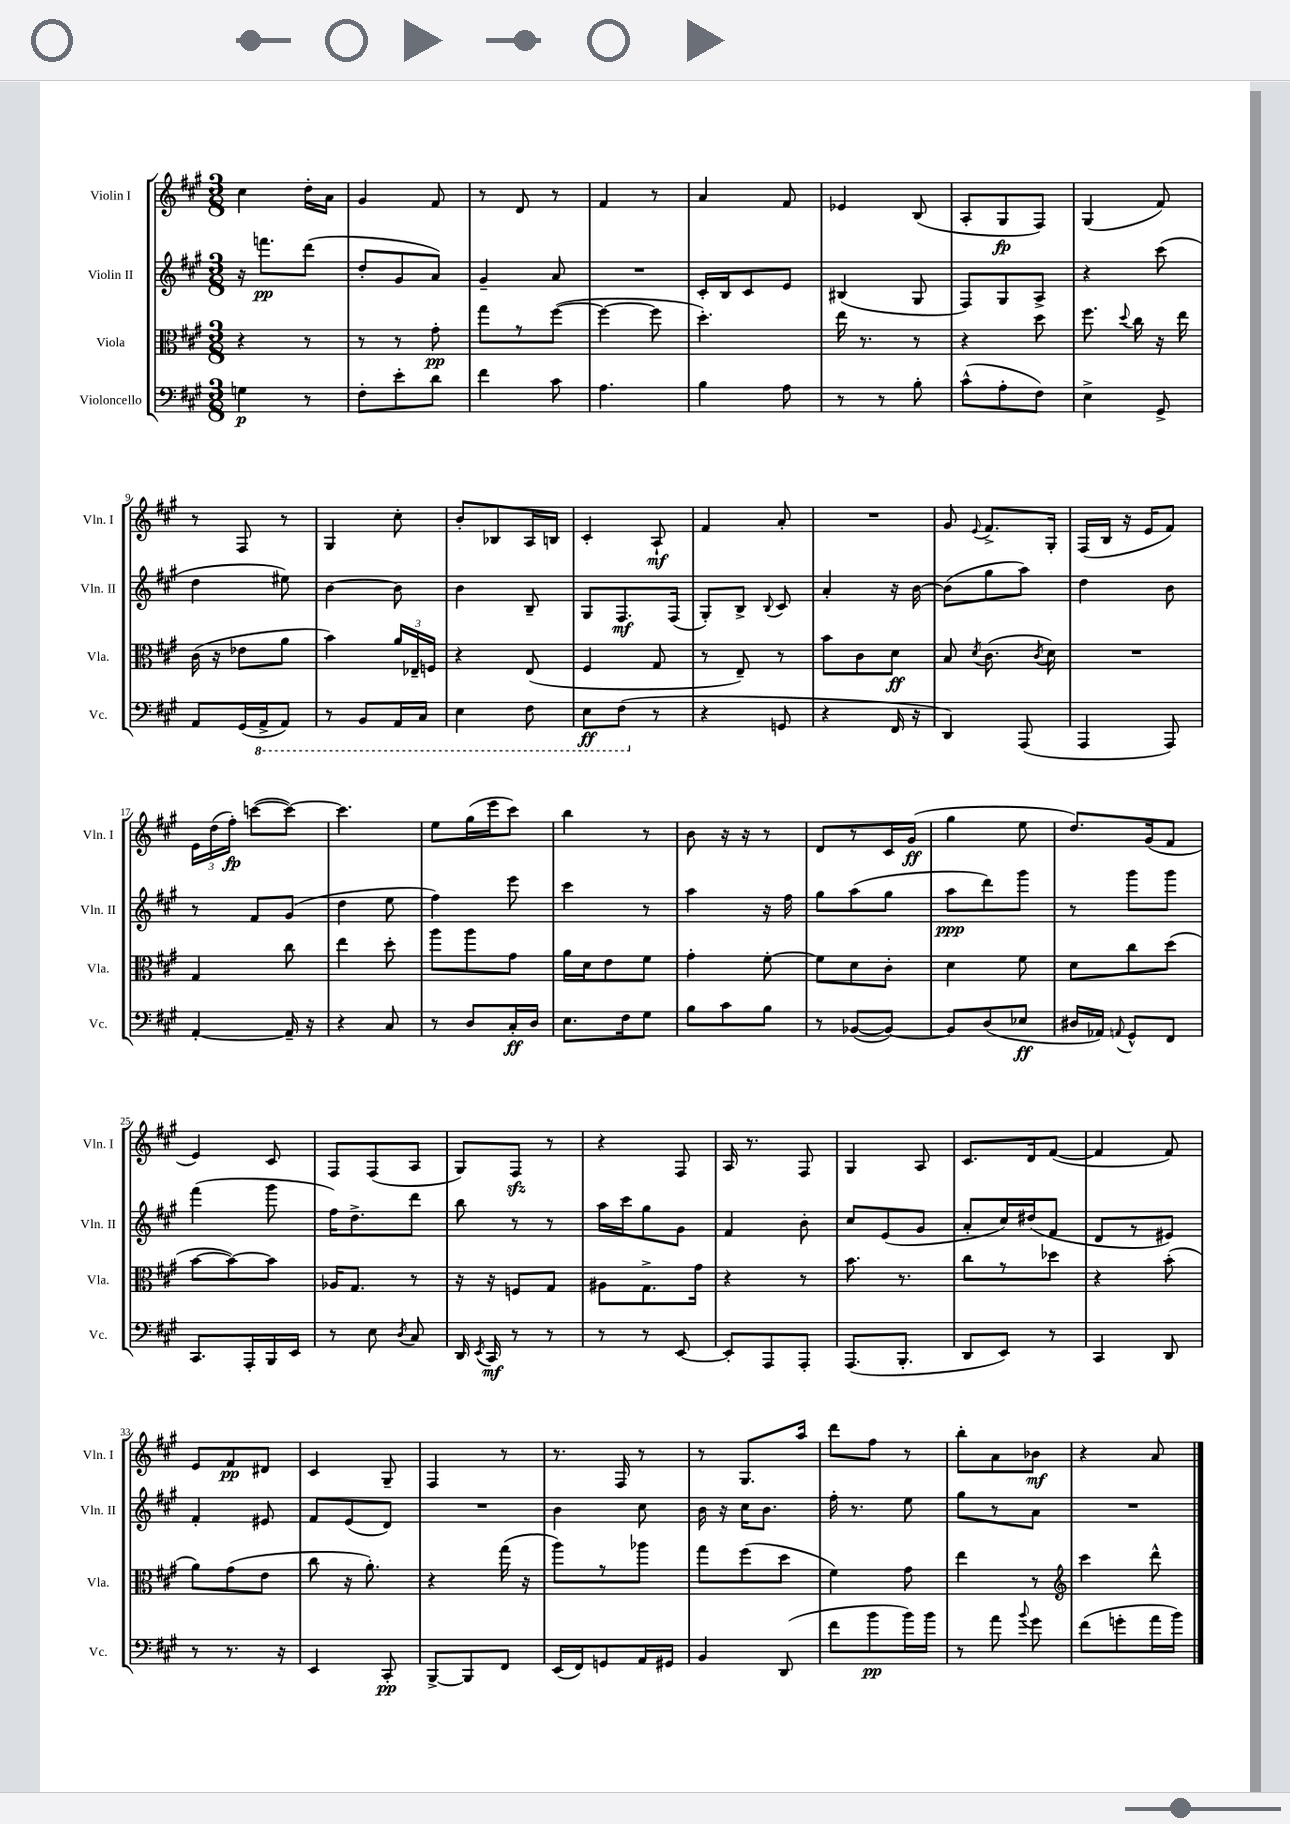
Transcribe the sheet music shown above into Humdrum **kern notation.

**kern	**dynam	**kern	**dynam	**kern	**dynam	**kern	**dynam
*part4	*part4	*part3	*part3	*part2	*part2	*part1	*part1
*staff4	*staff4	*staff3	*staff3	*staff2	*staff2	*staff1	*staff1
*I"Violoncello	*	*I"Viola	*	*I"Violin II	*	*I"Violin I	*
*I'Vc.	*	*I'Vla.	*	*I'Vln. II	*	*I'Vln. I	*
*clefF4	*	*clefC3	*	*clefG2	*	*clefG2	*
*k[f#c#g#]	*	*k[f#c#g#]	*	*k[f#c#g#]	*	*k[f#c#g#]	*
*M3/8	*	*M3/8	*	*M3/8	*	*M3/8	*
=1	=1	=1	=1	=1	=1	=1	=1
4Gn\	p	4r	.	16r	.	4cc#\	.
.	.	.	.	8.fffn\L	pp	.	.
8r	.	8r	.	(8ddd\J	.	16dd'\LL	.
.	.	.	.	.	.	16a\JJ	.
=2	=2	=2	=2	=2	=2	=2	=2
8F#'\L	.	8r	.	8dd'/L	.	4g#/	.
8e'\	.	8r	.	8g#/	.	.	.
8d\J	.	8g#'\	pp	8a/J)	.	8f#/	.
=3	=3	=3	=3	=3	=3	=3	=3
4f#\	.	8gg#\L	.	4g#~/	.	8r	.
.	.	8r	.	.	.	8d/	.
8c#\	.	([8ff#\J	.	8a/	.	8r	.
=4	=4	=4	=4	=4	=4	=4	=4
4.A\	.	4ff#\_	.	4.r	.	4f#/	.
.	.	8ff#\]	.	.	.	8r	.
=5	=5	=5	=5	=5	=5	=5	=5
4B\	.	4.dd'\)	.	16c#'/LL	.	4a/	.
.	.	.	.	16B/J	.	.	.
.	.	.	.	8c#/	.	.	.
8A\	.	.	.	8e/J	.	8f#/	.
=6	=6	=6	=6	=6	=6	=6	=6
8r	.	16ee\	.	(4B#X/	.	4e-X/	.
.	.	8.r	.	.	.	.	.
8r	.	.	.	.	.	.	.
8B'\	.	8r	.	8G#/	.	(8B/	.
=7	=7	=7	=7	=7	=7	=7	=7
(8c#^^\L	.	4r	.	8F#/L)	.	8A'/L	.
8A'\	.	.	.	8G#/	.	8G#/	fp
8F#\J)	.	8dd\	.	8A^/J	.	8F#/J)	.
=8	=8	=8	=8	=8	=8	=8	=8
4E^\	.	8.ff#\	.	4r	.	(4G#/	.
.	.	8qqdd/	.	.	.	.	.
.	.	16cc#\	.	.	.	.	.
8GG#^/	.	16r	.	(8ccc#\	.	8f#/)	.
.	.	16ee\	.	.	.	.	.
!!LO:LB:g=z
=9	=9	=9	=9	=9	=9	=9	=9
8AA/L	.	(16c#\	.	4dd\	.	8r	.
.	.	16r	.	.	.	.	.
(16GG#/L	.	8e-X\L	.	.	.	8F#/	.
*8ba	*	*	*	*	*	*	*
16AAA^/J	.	.	.	.	.	.	.
8AAA/J)	.	8a\J	.	8ee#X\)	.	8r	.
=10	=10	=10	=10	=10	=10	=10	=10
8r	.	4b\)	.	[4b\	.	4G#/	.
8BBB/L	.	.	.	.	.	.	.
16AAA/L	.	24a/LL	.	8b\]	.	8cc#'\	.
.	.	24E-X~/	.	.	.	.	.
16CC#/JJ	.	.	.	.	.	.	.
.	.	24Fn/JJ	.	.	.	.	.
=11	=11	=11	=11	=11	=11	=11	=11
4EE\	.	4r	.	4b\	.	8b'/L	.
.	.	.	.	.	.	8B-X/	.
8FF#\	.	(8E/	.	8B~/	.	16A/L	.
.	.	.	.	.	.	16Bn/JJ	.
=12	=12	=12	=12	=12	=12	=12	=12
8EE\L	ff	4F#/	.	8G#/L	.	4c#'/	.
(8FF#\J	.	.	.	8.F#/	mf	.	.
*X8ba	*	*	*	*	*	*	*
8r	.	8G#/	.	.	.	8A`/	mf
.	.	.	.	(16F#/Jk	.	.	.
=13	=13	=13	=13	=13	=13	=13	=13
4r	.	8r	.	8G#'/L)	.	4f#/	.
.	.	8E~/)	.	8B^/J	.	.	.
.	.	.	.	8qqB/	.	.	.
8GGn/	.	8r	.	8c#/	.	8a'/	.
=14	=14	=14	=14	=14	=14	=14	=14
4r	.	8b\L	.	4a'/	.	4.r	.
.	.	8c#\	.	.	.	.	.
16FF#/	.	8d\J	ff	16r	.	.	.
16r	.	.	.	[16b\	.	.	.
=15	=15	=15	=15	=15	=15	=15	=15
4DD/)	.	8B/	.	(8b\L]	.	8g#/	.
.	.	8qd/	.	.	.	8qqe/	.
.	.	(8.c#\	.	8gg#\	.	8.f#^/L	.
(8AAA/	.	.	.	8aa\J)	.	.	.
.	.	8qc#/	.	.	.	.	.
.	.	16d\)	.	.	.	16G#'/Jk	.
=16	=16	=16	=16	=16	=16	=16	=16
4AAA/	.	4.r	.	4dd\	.	(16F#/LL	.
.	.	.	.	.	.	16B/JJ	.
.	.	.	.	.	.	16r	.
.	.	.	.	.	.	16e/KL	.
8AAA/)	.	.	.	8b\	.	8f#/J)	.
!!LO:LB:g=z
=17	=17	=17	=17	=17	=17	=17	=17
[4AA'/	.	4G#/	.	8r	.	24e\LL	.
.	.	.	.	.	.	(24dd\	.
.	.	.	.	.	.	24ff#'\JJ)	fp
.	.	.	.	8f#/L	.	([8cccn\L	.
16AA~/]	.	8cc#\	.	(8g#/J	.	8ccc\J_)	.
16r	.	.	.	.	.	.	.
=18	=18	=18	=18	=18	=18	=18	=18
4r	.	4ee\	.	4dd\	.	4.ccc\]	.
8C#/	.	8dd'\	.	8ee\	.	.	.
=19	=19	=19	=19	=19	=19	=19	=19
8r	.	8aa\L	.	4ff#\)	.	8ee\L	.
8D/L	.	8aa\	.	.	.	(16gg#\L	.
.	.	.	.	.	.	16eee\J	.
16C#'/L	ff	8g#\J	.	8eee\	.	8ccc#\J)	.
16D/JJ	.	.	.	.	.	.	.
=20	=20	=20	=20	=20	=20	=20	=20
8.E\L	.	16a\LL	.	4ccc#\	.	4bb\	.
.	.	16d\J	.	.	.	.	.
.	.	8e\	.	.	.	.	.
16F#\k	.	.	.	.	.	.	.
8G#\J	.	8f#\J	.	8r	.	8r	.
=21	=21	=21	=21	=21	=21	=21	=21
8B\L	.	4g#'\	.	4aa\	.	8b\	.
8c#\	.	.	.	.	.	16r	.
.	.	.	.	.	.	16r	.
8B\J	.	[8f#'\	.	16r	.	8r	.
.	.	.	.	16ff#\	.	.	.
=22	=22	=22	=22	=22	=22	=22	=22
8r	.	8f#\L]	.	8gg#\L	.	8d/L	.
([8BB-X/L	.	8d\	.	(8aa\	.	8r	.
8BB-/J_)	.	8c#'\J	.	8gg#\J	.	16c#/L	.
.	.	.	.	.	.	(16g#/JJ	ff
=23	=23	=23	=23	=23	=23	=23	=23
8BB-/L]	.	4d\	.	8aa\L	ppp	4gg#\	.
(8D/	.	.	.	8ddd\)	.	.	.
8E-X/J	ff	8f#\	.	8ggg#\J	.	8ee\	.
=24	=24	=24	=24	=24	=24	=24	=24
16D#X/LL	.	8d\L	.	8r	.	8.dd/L)	.
16AA-X/JJ)	.	.	.	.	.	.	.
8qqAAn/	.	.	.	.	.	.	.
8GG#^^/L	.	8cc#\	.	8ggg#\L	.	.	.
.	.	.	.	.	.	(16g#/k	.
8FF#/J	.	(8dd\J	.	8ggg#\J	.	8f#/J	.
!!LO:LB:g=z
=25	=25	=25	=25	=25	=25	=25	=25
8.CC#/L	.	[8b\L	.	(4fff#\	.	4e/)	.
.	.	8b\_)	.	.	.	.	.
16AAA'/L	.	.	.	.	.	.	.
16BBB/	.	8b\J]	.	8ggg#\	.	8c#/	.
16EE/JJ	.	.	.	.	.	.	.
=26	=26	=26	=26	=26	=26	=26	=26
8r	.	16A-X/KL	.	16ff#\KL)	.	8F#/L	.
.	.	8.G#/J	.	8.dd^\	.	.	.
8E\	.	.	.	.	.	(8F#/	.
8qD/	.	.	.	.	.	.	.
8C#/	.	8r	.	8ddd\J	.	8A/J	.
=27	=27	=27	=27	=27	=27	=27	=27
16DD/	.	16r	.	8bb\	.	8G#/L)	.
8qEE/	.	.	.	.	.	.	.
16CC#/	mf	16r	.	.	.	.	.
8r	.	8Fn/L	.	8r	.	8F#zz/J	.
8r	.	8G#/J	.	8r	.	8r	.
=28	=28	=28	=28	=28	=28	=28	=28
8r	.	8A#X\L	.	16aa\LL	.	4r	.
.	.	.	.	16ccc#\J	.	.	.
8r	.	8.G#^\	.	8gg#\	.	.	.
[8EE/	.	.	.	8g#\J	.	8F#/	.
.	.	16g#\Jk	.	.	.	.	.
=29	=29	=29	=29	=29	=29	=29	=29
8EE'/L]	.	4r	.	4f#/	.	16A/	.
.	.	.	.	.	.	8.r	.
8AAA/	.	.	.	.	.	.	.
8AAA'/J	.	8r	.	8b'\	.	8F#/	.
=30	=30	=30	=30	=30	=30	=30	=30
(8.AAA/L	.	8.b\	.	8cc#/L	.	4G#/	.
.	.	.	.	(8e/	.	.	.
8.BBB'/J	.	8.r	.	.	.	.	.
.	.	.	.	8g#/J	.	8A/	.
=31	=31	=31	=31	=31	=31	=31	=31
8DD/L	.	8cc#\L	.	8a'/L	.	8.c#/L	.
8EE/J)	.	8r	.	16cc#/L)	.	.	.
.	.	.	.	(16dd#X/J	.	16d/k	.
8r	.	8dd-X\J	.	8f#/J	.	([8f#/J	.
=32	=32	=32	=32	=32	=32	=32	=32
4CC#/	.	4r	.	8d/L	.	4f#/]	.
.	.	.	.	8r	.	.	.
8DD/	.	(8b'\	.	8e#X/J)	.	8f#/)	.
!!LO:LB:g=z
=33	=33	=33	=33	=33	=33	=33	=33
8r	.	8a\L)	.	4f#'/	.	8e/L	.
8.r	.	(8g#\	.	.	.	8f#/	pp
.	.	8e\J	.	8e#X/	.	8d#X/J	.
16r	.	.	.	.	.	.	.
=34	=34	=34	=34	=34	=34	=34	=34
4EE/	.	8cc#\	.	8f#/L	.	4c#/	.
.	.	16r	.	(8e/	.	.	.
.	.	8.a'\)	.	.	.	.	.
8CC#'/	pp	.	.	8d/J)	.	8G#~/	.
=35	=35	=35	=35	=35	=35	=35	=35
[8BBB^/L	.	4r	.	4.r	.	4F#/	.
8BBB/]	.	.	.	.	.	.	.
8FF#/J	.	(16gg#\	.	.	.	8r	.
.	.	16r	.	.	.	.	.
=36	=36	=36	=36	=36	=36	=36	=36
(16EE/LL	.	8aa\L)	.	4b\	.	8.r	.
16FF#/J)	.	.	.	.	.	.	.
8GGn/	.	8r	.	.	.	.	.
.	.	.	.	.	.	16F#/	.
16AA/L	.	8aa-X\J	.	8cc#\	.	8r	.
16GG#X/JJ	.	.	.	.	.	.	.
=37	=37	=37	=37	=37	=37	=37	=37
4BB/	.	8gg#\L	.	16b\	.	8r	.
.	.	.	.	16r	.	.	.
.	.	(8ff#\	.	16cc#\KL	.	8.G#/L	.
.	.	.	.	8.b\J	.	.	.
(8DD/	.	8dd\J	.	.	.	.	.
.	.	.	.	.	.	16aa/Jk	.
=38	=38	=38	=38	=38	=38	=38	=38
8f#\L	.	4f#\)	.	16ff#'\	.	8ddd\L	.
.	.	.	.	8.r	.	.	.
8b\	pp	.	.	.	.	8ff#\J	.
16b\L)	.	8g#\	.	8ee\	.	8r	.
16b\JJ	.	.	.	.	.	.	.
=39	=39	=39	=39	=39	=39	=39	=39
8r	.	4ee\	.	8gg#\L	.	8bb'\L	.
8a\	.	.	.	8r	.	8a\	.
8qqb/	.	.	.	.	.	.	.
8g#\	.	8r	.	8a\J	.	8b-X\J	mf
=40	=40	=40	=40	=40	=40	=40	=40
*	*	*clefG2	*	*	*	*	*
(8f#\L	.	4ccc#\	.	4.r	.	4r	.
8gn'\	.	.	.	.	.	.	.
16a\L	.	8ddd^^\	.	.	.	8a/	.
16b\JJ)	.	.	.	.	.	.	.
==	==	==	==	==	==	==	==
*-	*-	*-	*-	*-	*-	*-	*-
